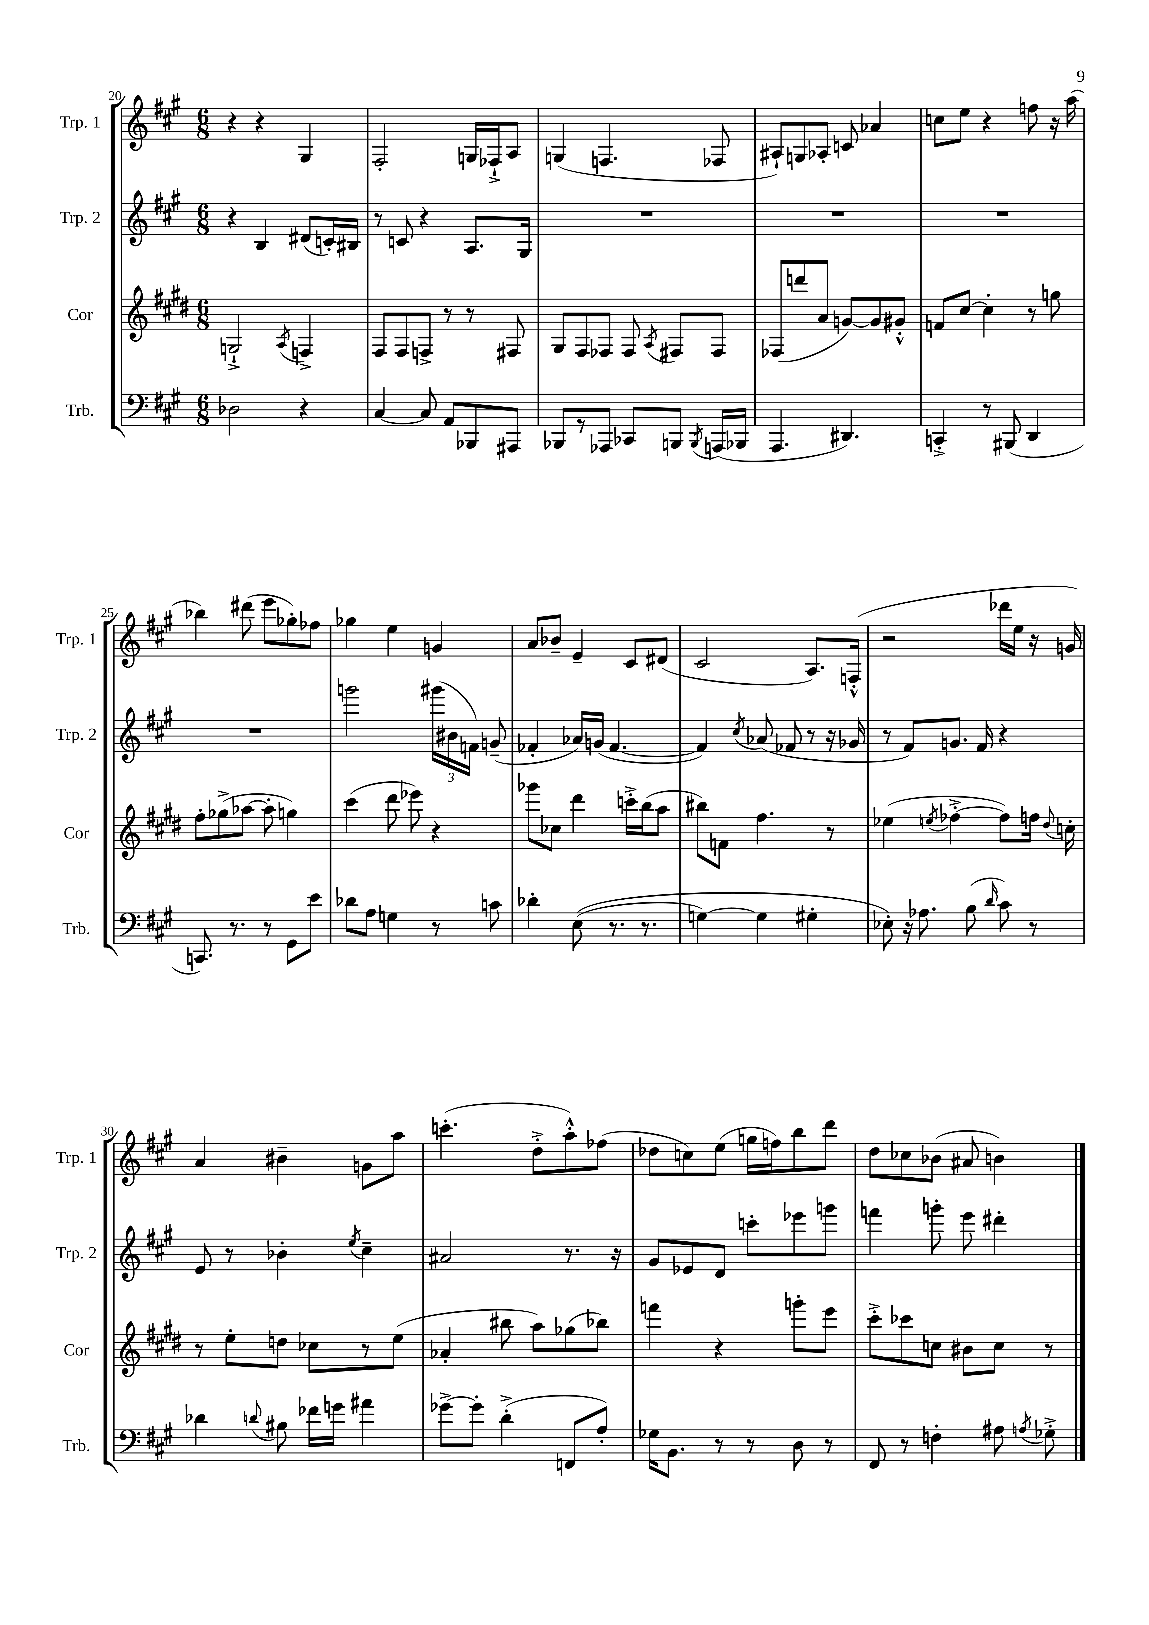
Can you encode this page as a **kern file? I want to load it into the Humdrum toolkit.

**kern	**kern	**kern	**kern
*staff4	*staff3	*staff2	*staff1
*clefF4	*clefG2	*clefG2	*clefG2
*k[f#c#g#]	*k[f#c#g#d#]	*k[f#c#g#]	*k[f#c#g#]
*M6/8	*M6/8	*M6/8	*M6/8
2D-\	2G`^/	4r	4r
.	.	4B/	4r
.	8qA/	.	.
4r	4F^/	(8d#/L	4G#/
.	.	16c'/L)	.
.	.	16B#/JJ	.
=	=	=	=
[4C#/	8F#/L	8r	2F#'/
.	8F#/	8c/	.
8C#/]	8F^/J	4r	.
8AA/L	8r	.	.
8BBB-/	8r	8.A/L	16G/LL
.	.	.	16F-`^/J
8AAA#/J	8F#/	.	8A/J
.	.	16G#/Jk	.
=	=	=	=
8BBB-/L	8G#/L	2.r	(4G/
8r	8F#/	.	.
8AAA-/J	8F-/J	.	4.F/
8CC-/L	8F-/	.	.
.	8qA/	.	.
8BBB/J	8F#/L	.	.
8qBBB/	.	.	.
(16AAA/LL	8F#/J	.	8F-/
16BBB-/JJ	.	.	.
=	=	=	=
4.AAA/	(8F-/L	2.r	8A#`/L)
.	8ddd/	.	8G/
.	8a/J	.	8A-'/J
4.DD#/)	[8g/L)	.	8c/
.	8g/]	.	4a-/
.	8g#'^^/J	.	.
=	=	=	=
4CC'^/	8f/L	2.r	8cc\L
.	[8cc#/J	.	8ee\J
8r	4cc#'\]	.	4r
(8BBB#/	.	.	.
4DD/	8r	.	8ff\
.	8gg\	.	16r
.	.	.	(16aa\
=	=	=	=
8.CC/)	8ff#'\L	2.r	4bb-\)
.	(8gg-^\	.	.
8.r	.	.	.
.	[8aa-\J	.	(8ddd#\
8r	8aa-'\]	.	8eee\L
8GG#\L	4gg\)	.	8gg-'\)
8e\J	.	.	8ff-\J
=	=	=	=
8d-\L	(4ccc#\	2ggg\	4gg-\
8A\J	.	.	.
4G\	8ddd#\	.	4ee\
.	8eee-\)	.	.
8r	4r	(24ggg#\LL	4g/
.	.	24b#\	.
.	.	24f\JJ)	.
8c\	.	(8g~/	.
=	=	=	=
4d-'\	8ggg-\L	4f-'/	8a/L
.	8cc-\J	.	8b-~/J
&((8E\	4ddd#\	16a-/LL)	4e~/
.	.	(16g/JJ	.
8.r	.	[4.f-/	.
.	16ccc'^\LL	.	8c#/L
8.r	(16bb\J	.	.
.	8aa\J	.	(8d#/J
=	=	=	=
[4G\)	8bb#\L)	4f-/])	2c#/
.	8f\J	.	.
.	.	8qcc#/	.
4G\]	4.ff#\	(8a-/	.
.	.	8f-/	.
4G#'\	.	8r	8.A/L)
.	8r	16r	.
.	.	16g-/	(16F'^^/Jk
=	=	=	=
8E-'\&)	(4ee-\	8r	2r
16r	.	8f#/L)	.
8.A-\	.	.	.
.	8qee/	.	.
.	[4ff-'^\	8.g/J	.
(8B\	.	.	.
.	.	16f#/	.
16qqd/	.	.	.
8c#\)	8ff-\]L)	4r	16ddd-\LL
.	.	.	16ee\JJ
8r	16ff\Jk	.	16r
.	8qqdd#/	.	.
.	16cc'\	.	16g/)
=	=	=	=
4d-\	8r	8e/	4a/
.	8ee'\L	8r	.
8qqd/	.	.	.
8B#\	8dd\J	4b-'\	4b#~\
16f-\LL	8cc-\L	.	.
16g\JJ	.	.	.
.	.	8qee/	.
4a#\	8r	4cc#~\	8g\L
.	(8ee\J	.	8aa\J
=	=	=	=
[8g-^\L	4a-'/	2a#/	(4.ccc'\
8g-'\]J	.	.	.
(4d'^\	8bb#\	.	.
.	8aa\L)	.	8dd'^\L
8FF/L	(8gg-\	8.r	8aa'^^\)
8A'/J)	8bb-\J)	.	(8ff-\J
.	.	16r	.
=	=	=	=
16G-\LK	4fff\	8g#/L	8dd-\L
8.BB\J	.	.	.
.	.	8e-/	8cc\)
8r	4r	8d/J	(8ee\J
8r	.	8ccc'\L	16gg\LL
.	.	.	16ff\J)
8D\	8ggg'\L	8eee-\	8bb\
8r	8eee\J	8ggg\J	8ddd\J
=	=	=	=
8FF#/	8ccc#'^\L	4fff\	8dd\L
8r	8ccc-\	.	8cc-\
4F'\	8cc\J	8ggg'\	(8b-\J
.	8b#\L	8eee\	8a#/
8A#\	8cc\J	4ddd#'\	4b\)
8qA/	.	.	.
8G-'^\	8r	.	.
==	==	==	==
*-	*-	*-	*-
